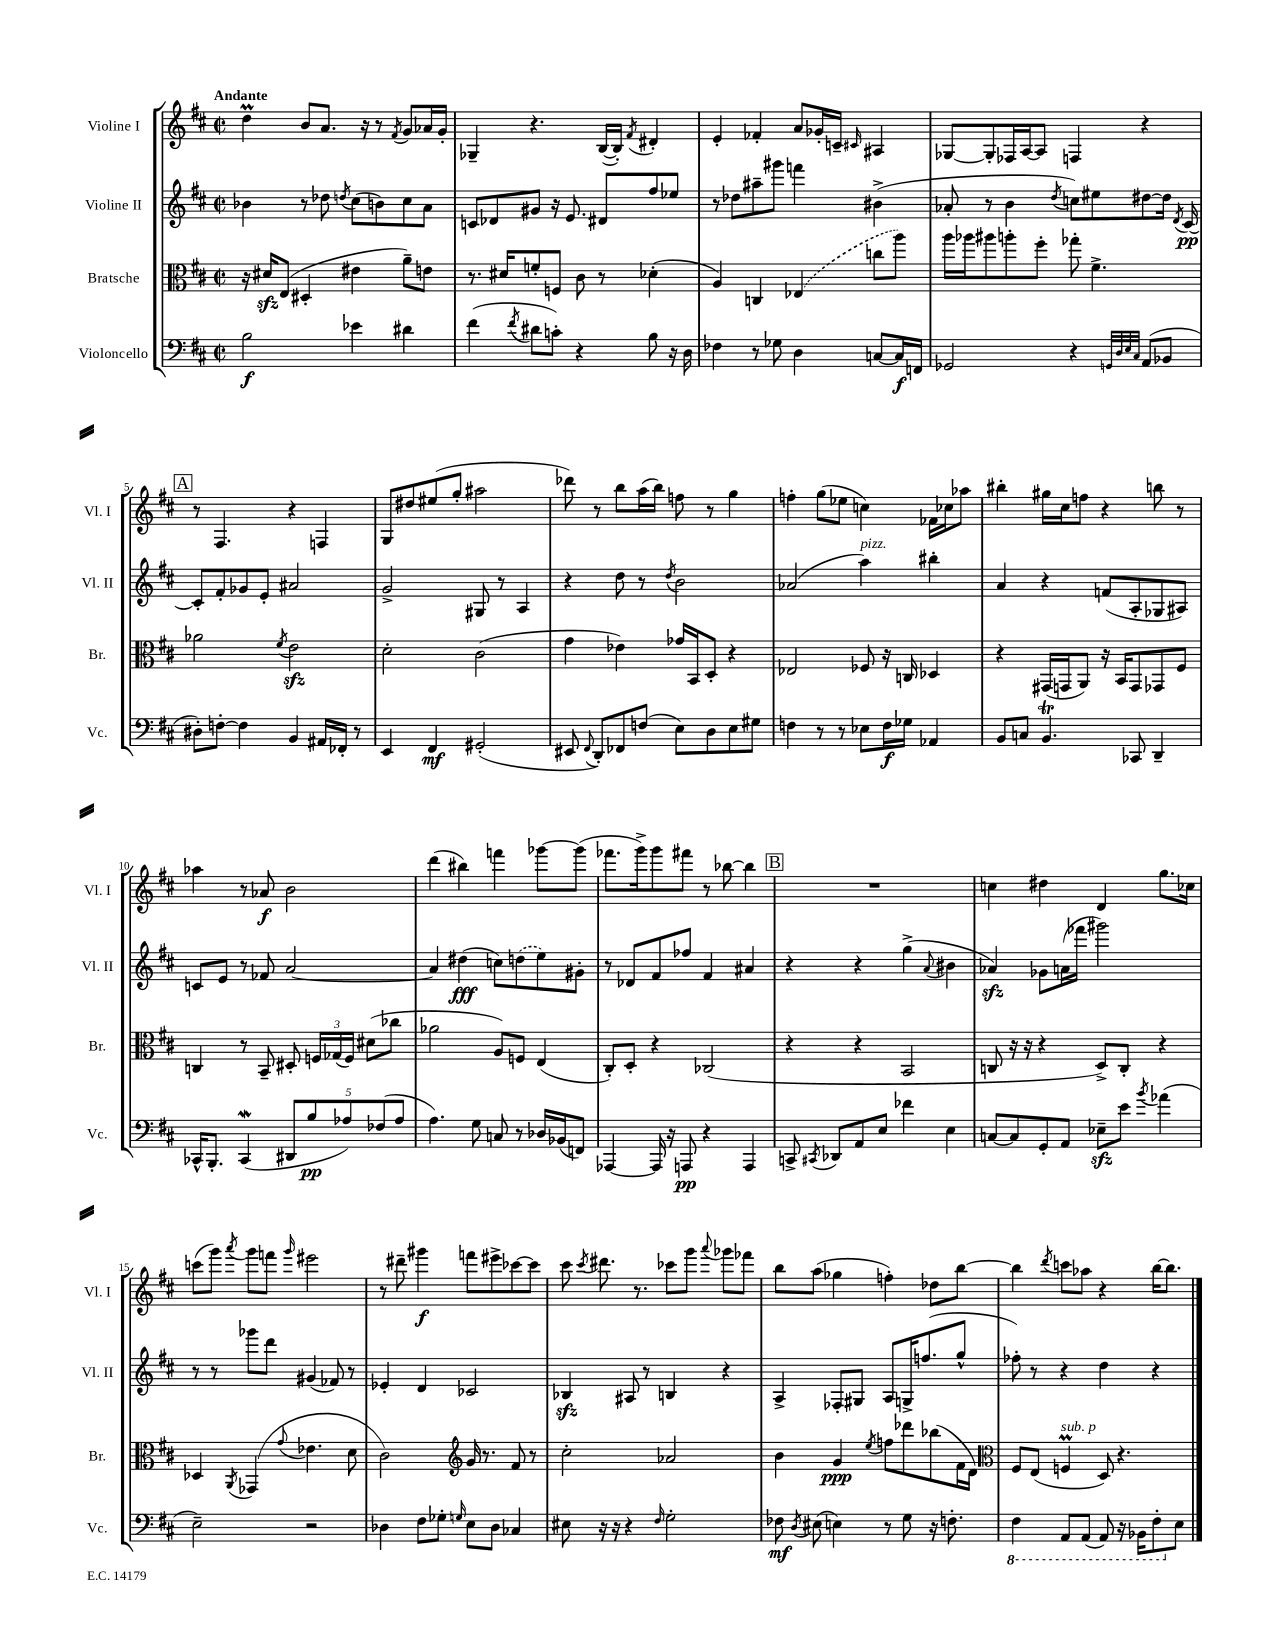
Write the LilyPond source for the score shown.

<<
\new StaffGroup <<
\new Staff = "s0" \with { instrumentName = "Violine I" shortInstrumentName = "Vl. I" } {
    \clef treble \key d \major \defaultTimeSignature \time 2/2 \tempo "Andante"
    \autoBeamOff d''4\prall b'8[ a'8.] r16 r8 \acciaccatura { fis'8 } g'8[ aes'16 g'16]-. |
    ges4-- r4. b16[~( b16]-.) \acciaccatura { fis'8 } dis'4-. |
    e'4-. fes'4-. a'8[ ges'16-. c'16]-- \grace { cis'16 } ais4 |
    ges8[~ ges8-. fes16 a16~ a8] f4 r4 |
    \mark \markup { \box "A" } r8 fis4. r4 f4 |
    g8[ dis''8 eis''8( g''8]-. ais''2 |
    des'''8) r8 b''8[ a''16( b''16]) f''8 r8 g''4 |
    f''4-. g''8[( ees''8] c''4) fes'16[ ces''16 aes''8] |
    bis''4-. gis''16[ cis''16 f''8] r4 b''8 r8 |
    aes''4 r8 aes'8\f b'2 |
    d'''4( bis''4) f'''4 ges'''8[~ ges'''8]( |
    fes'''8.[ g'''16->) g'''8 fis'''8] r8 bes''8~ bes''4 |
    \mark \markup { \box "B" } R1 |
    c''4 dis''4 d'4 g''8.[ ces''16] |
    c'''8[( g'''8]) \acciaccatura { a'''8 } g'''8[ f'''8] \grace { g'''16 } eis'''2 |
    r8 dis'''8-- gis'''4\f f'''8[ eis'''8-> ces'''8~ ces'''8] |
    cis'''8 \acciaccatura { cis'''8 } dis'''8. r8. ces'''8[ g'''8] \appoggiatura { a'''8 } ges'''8[ fes'''8] |
    b''8[ a''8]( ges''4 f''4-.) des''8[ b''8]~ |
    b''4 \acciaccatura { d'''8 } c'''8[ aes''8] r4 b''16[~ b''8.] \bar "|." |
}
\new Staff = "s1" \with { instrumentName = "Violine II" shortInstrumentName = "Vl. II" } {
    \clef treble \key d \major \defaultTimeSignature \time 2/2
    \autoBeamOff bes'4 r8 des''8 \acciaccatura { d''8 } cis''8[( b'8) cis''8 a'8] |
    c'8[ des'8 gis'8] r16 e'8. dis'8[ fis''8 ees''8] |
    r8 des''8[ ais''8-- gis'''8] f'''4 bis'4->( |
    aes'8-. r8 b'4 \acciaccatura { d''8 } c''8[) eis''8 dis''8~ dis''16] \acciaccatura { d'8 } cis'16~\pp |
    \mark \markup { \box "A" } cis'8[-. fis'8-. ges'8 e'8]-. ais'2 |
    g'2-> gis8 r8 a4 |
    r4 d''8 r8 \acciaccatura { d''8 } b'2 |
    aes'2( a''4^\markup { \italic "pizz." }) bis''4-. |
    a'4 r4 f'8[( a8-. ges8 ais8]) |
    c'8[ e'8] r8 fes'8 a'2~ |
    a'4 dis''4\fff( c''8[) \once \slurDashed d''8( e''8) gis'8]-. |
    r8 des'8[ fis'8 fes''8] fis'4 ais'4 |
    \mark \markup { \box "B" } r4 r4 g''4->( \appoggiatura { a'8 } bis'4 |
    aes'4\sfz) ges'8[ a'16( fes'''16] gis'''2) |
    r8 r8 ges'''8[ d'''8] gis'4( fes'8) r8 |
    ees'4-. d'4 ces'2 |
    bes4\sfz ais8 r8 b4 r4 |
    a4-> fes8[-. gis8] a8[ g16-> f''8.( g''8]-^ |
    fes''8-.) r8 r4 d''4 r4 \bar "|." |
}
\new Staff = "s2" \with { instrumentName = "Bratsche" shortInstrumentName = "Br." } {
    \clef alto \key d \major \defaultTimeSignature \time 2/2
    \autoBeamOff r16 dis'16[\sfz e8]( dis4-. eis'4 a'8[--) e'8] |
    r8. dis'16[ f'8-. f8] cis'8 r8 des'4-.( |
    a4) c4 \once \slurDashed ees4( c''8[ a''8]) |
    a''16[ aes''16 ais''8 a''8-. fis''8]-. ges''8-. fis'4.-> |
    \mark \markup { \box "A" } aes'2 \acciaccatura { fis'8 } e'2\sfz |
    d'2-. cis'2( |
    g'4 ees'4) ges'16[ b,16 d8]-. r4 |
    ees2 fes8 r16 c16 des4 |
    r4 gis,16[( g,16 a,8]) r16 b,16[ g,8 ges,8 fis8] |
    c4 r8 b,8-- dis8-. \tuplet 3/2 { f16[ ges16( f16]) } dis'8[( ces''8] |
    aes'2 a8[) f8] e4( |
    cis8[-.) d8]-. r4 ces2( |
    \mark \markup { \box "B" } r4 r4 b,2 |
    c8 r16 r16 r4 d8[->) c8]-. r4 |
    des4 \acciaccatura { a,8 } ges,4( \appoggiatura { g'8 } ees'4. d'8 |
    cis'2) \clef treble g'16 r8. fis'8 r8 |
    cis''2-. aes'2 |
    b'4 g'4\ppp \acciaccatura { e''8 } f''8[ des'''8 bes''8( fis'16 d'16]) |
    \clef alto fis8[ e8]( f4\prall^\markup { \italic "sub. p" } d8) r4. \bar "|." |
}
\new Staff = "s3" \with { instrumentName = "Violoncello" shortInstrumentName = "Vc." } {
    \clef bass \key d \major \defaultTimeSignature \time 2/2
    \autoBeamOff b2\f ees'4 dis'4 |
    fis'4( \acciaccatura { fis'8 } dis'8[ c'8]-.) r4 b8 r16 d16 |
    fes4 r8 ges8 d4 c8[~ c16\f f,16] |
    ges,2 r4 \grace { g,32[ d32 e32 cis32] } a,8[( bes,8] |
    \mark \markup { \box "A" } dis8[-.) f8]~-. f4 b,4 ais,16[ fes,16]-. r8 |
    e,4 fis,4\mf gis,2-.( |
    eis,8 \appoggiatura { fis,8 } d,8[-.) fes,8 f8]( e8[) d8 e8 gis8] |
    f4 r8 r8 ees8[ f16\f ges16] aes,4 |
    b,8[ c8] b,4.\trill ces,8 d,4-- |
    ces,16[-^ b,,8.]-. ces,4\mordent( \tuplet 5/4 { dis,8[ b8\pp aes8) fes8( aes8] } |
    a4.) g8 c8 r8 des16[ bes,16( f,8]) |
    aes,,4~ aes,,16 r16 a,,8\pp r4 a,,4 |
    \mark \markup { \box "B" } c,8-> \acciaccatura { cis,8 } des,8[ a,8 e8] fes'4 e4 |
    c8[~ c8 g,8-. a,8] ees8[--\sfz e'8] \acciaccatura { b'8 } aes'4( |
    e2--) r2 |
    des4 fis8[ ges8]-. \grace { g16 } e8[ des8] ces4 |
    eis8 r16 r16 r4 \grace { fis16 } g2-. |
    fes8\mf \acciaccatura { d8 } eis8( e4) r8 g8 r16 f8.-. |
    \ottava #-1 fis,4 a,,8[ a,,8]( a,,8) r16 bes,,16[ fis,8-. \ottava #0 e8] \bar "|." |
}
>>
>>
